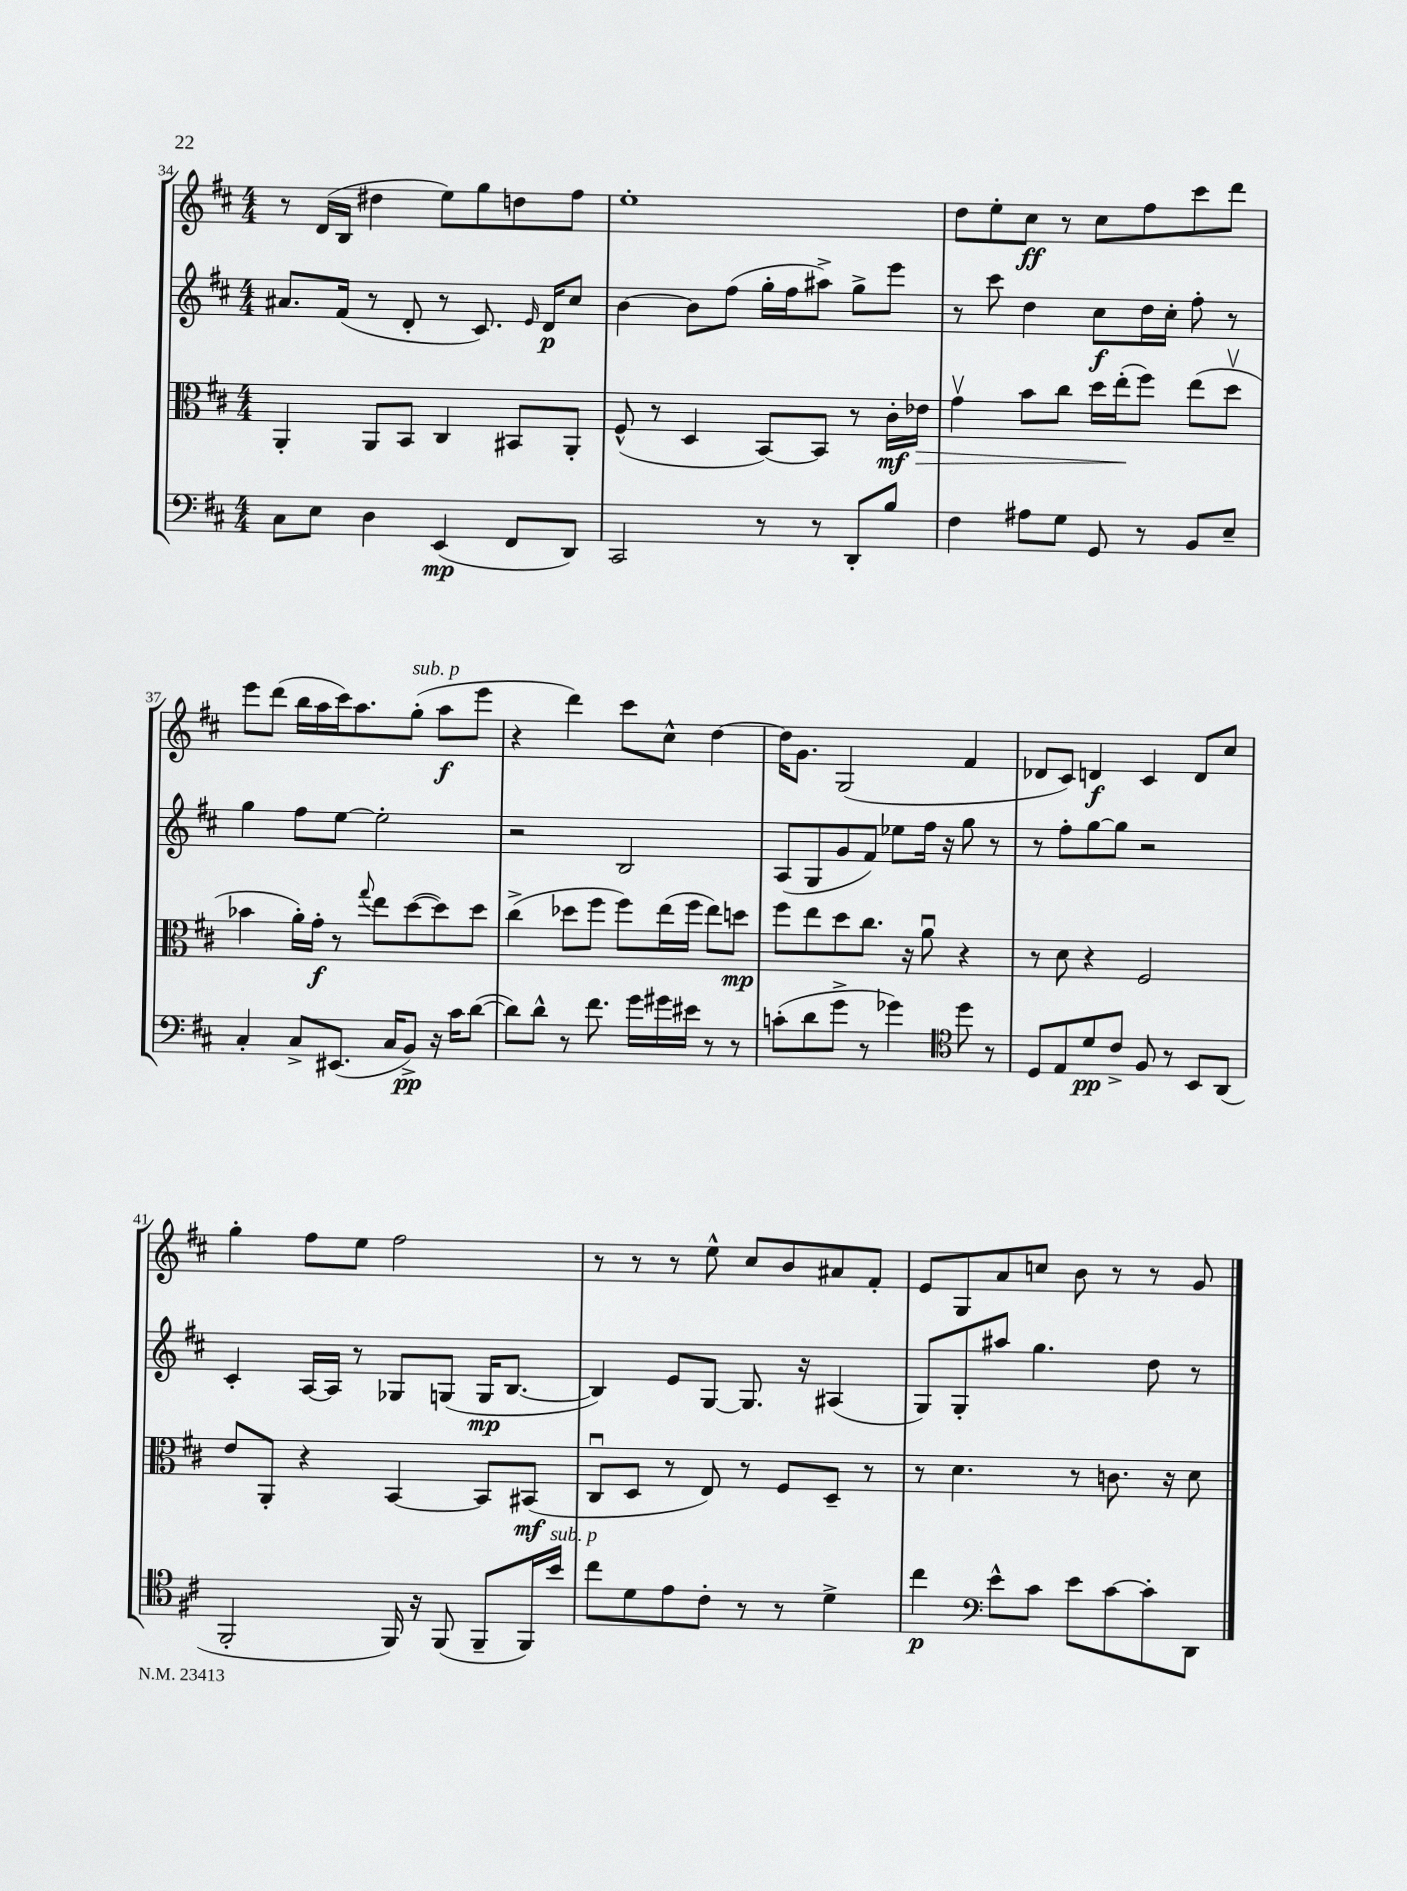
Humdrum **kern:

**kern	**kern	**kern	**kern
*staff4	*staff3	*staff2	*staff1
*clefF4	*clefC3	*clefG2	*clefG2
*k[f#c#]	*k[f#c#]	*k[f#c#]	*k[f#c#]
*M4/4	*M4/4	*M4/4	*M4/4
8C#	4AA'	8.a#	8r
8E	.	.	(16d
.	.	(16f#	16B
4D	8AA	8r	4dd#
.	8BB	8d'	.
(4EE	4C#	8r	8ee)
.	.	8.c#)	8gg
8FF#	8BB#	.	8dd
.	.	16qqe	.
.	.	16d	.
8DD)	8AA'	8cc#	8ff#
=	=	=	=
2CC#	(8F#^^	[4b	1ee'
.	8r	.	.
.	4D	8b]	.
.	.	(8ff#	.
8r	[8BB)	16gg'	.
.	.	16ff#	.
8r	8BB]	8aa#^)	.
8DD'	8r	8gg^	.
8B	16c#'	8eee	.
.	16e-	.	.
=	=	=	=
4F#	4gv	8r	8dd
.	.	8ccc#	8ee'
8A#	8b	4dd	8cc#
8G	8cc#	.	8r
8GG	16dd	8cc#	8cc#
.	(16ee'	.	.
8r	8ff#)	16dd	8ff#
.	.	16cc#'	.
8BB	(8ee	8ff#'	8ccc#
8E~	8ddv	8r	8ddd
=	=	=	=
4C#'	4b-	4gg	8eee
.	.	.	(8ddd
8C#^	16a')	8ff#	16bb
.	16g'	.	16aa
(8.EE#	8r	[8ee	16ccc#)
.	.	.	8.aa
.	8qqgg	.	.
.	8ee	2ee']	.
16C#	.	.	.
8BB^)	([8dd	.	(8gg'
16r	8dd])	.	8aa
16c#	.	.	.
([8d	8dd	.	8eee
=	=	=	=
8d])	(4cc#^	2r	4r
8d^^	.	.	.
8r	8dd-	.	4ddd)
8.f#	8ff#	.	.
.	8ff#)	2B	8ccc#
16g	.	.	.
16g#	(16ee	.	8cc#^^
16e#	16ff#	.	.
8r	8ee)	.	[4dd
8r	8dd	.	.
=	=	=	=
(8c'	8ff#	(8A	16dd]
.	.	.	8.g
8d	8ee	8G	.
8g^	8dd	8g	(2G
8r	8.cc#	8f#)	.
4g-)	.	8ee-	.
.	16r	.	.
.	8au	16ff#	.
.	.	16r	.
*clefC4	*	*	*
8dd	4r	8gg	4f#
8r	.	8r	.
=	=	=	=
8D	8r	8r	8d-
8E	8d	8ff#'	8c#)
8d	4r	[8gg	4d
8c#^	.	8gg]	.
8F#	2F#	2r	4c#
8r	.	.	.
8BB	.	.	8d
(8AA	.	.	8cc#
=	=	=	=
2FF#'	8e	4c#'	4gg'
.	8AA'	.	.
.	4r	[16A	8ff#
.	.	16A]	.
.	.	8r	8ee
16FF#)	[4BB	8G-	2ff#
16r	.	.	.
(8FF#	.	(8G	.
8FF#~	8BB]	16G	.
.	.	[8.B	.
16FF#)	(8BB#	.	.
16b	.	.	.
=	=	=	=
8cc#	8C#u	4B])	8r
8d	8D	.	8r
8e	8r	8e	8r
8c#'	8E)	[8G	8ee^^
8r	8r	8.G]	8cc#
8r	8F#	.	8b
.	.	16r	.
4d^	8D~	(4A#	8a#
.	8r	.	8f#'
=	=	=	=
4cc#	8r	8G)	8e
.	4.d	8G'	8G
*clefF4	*	*	*
8e^^	.	8aa#	8a
8c#	.	4.gg	8cc
8e	8r	.	8b
[8c#	8.c	.	8r
8c#']	.	8dd	8r
.	16r	.	.
8DD	8d	8r	8g
==	==	==	==
*-	*-	*-	*-
